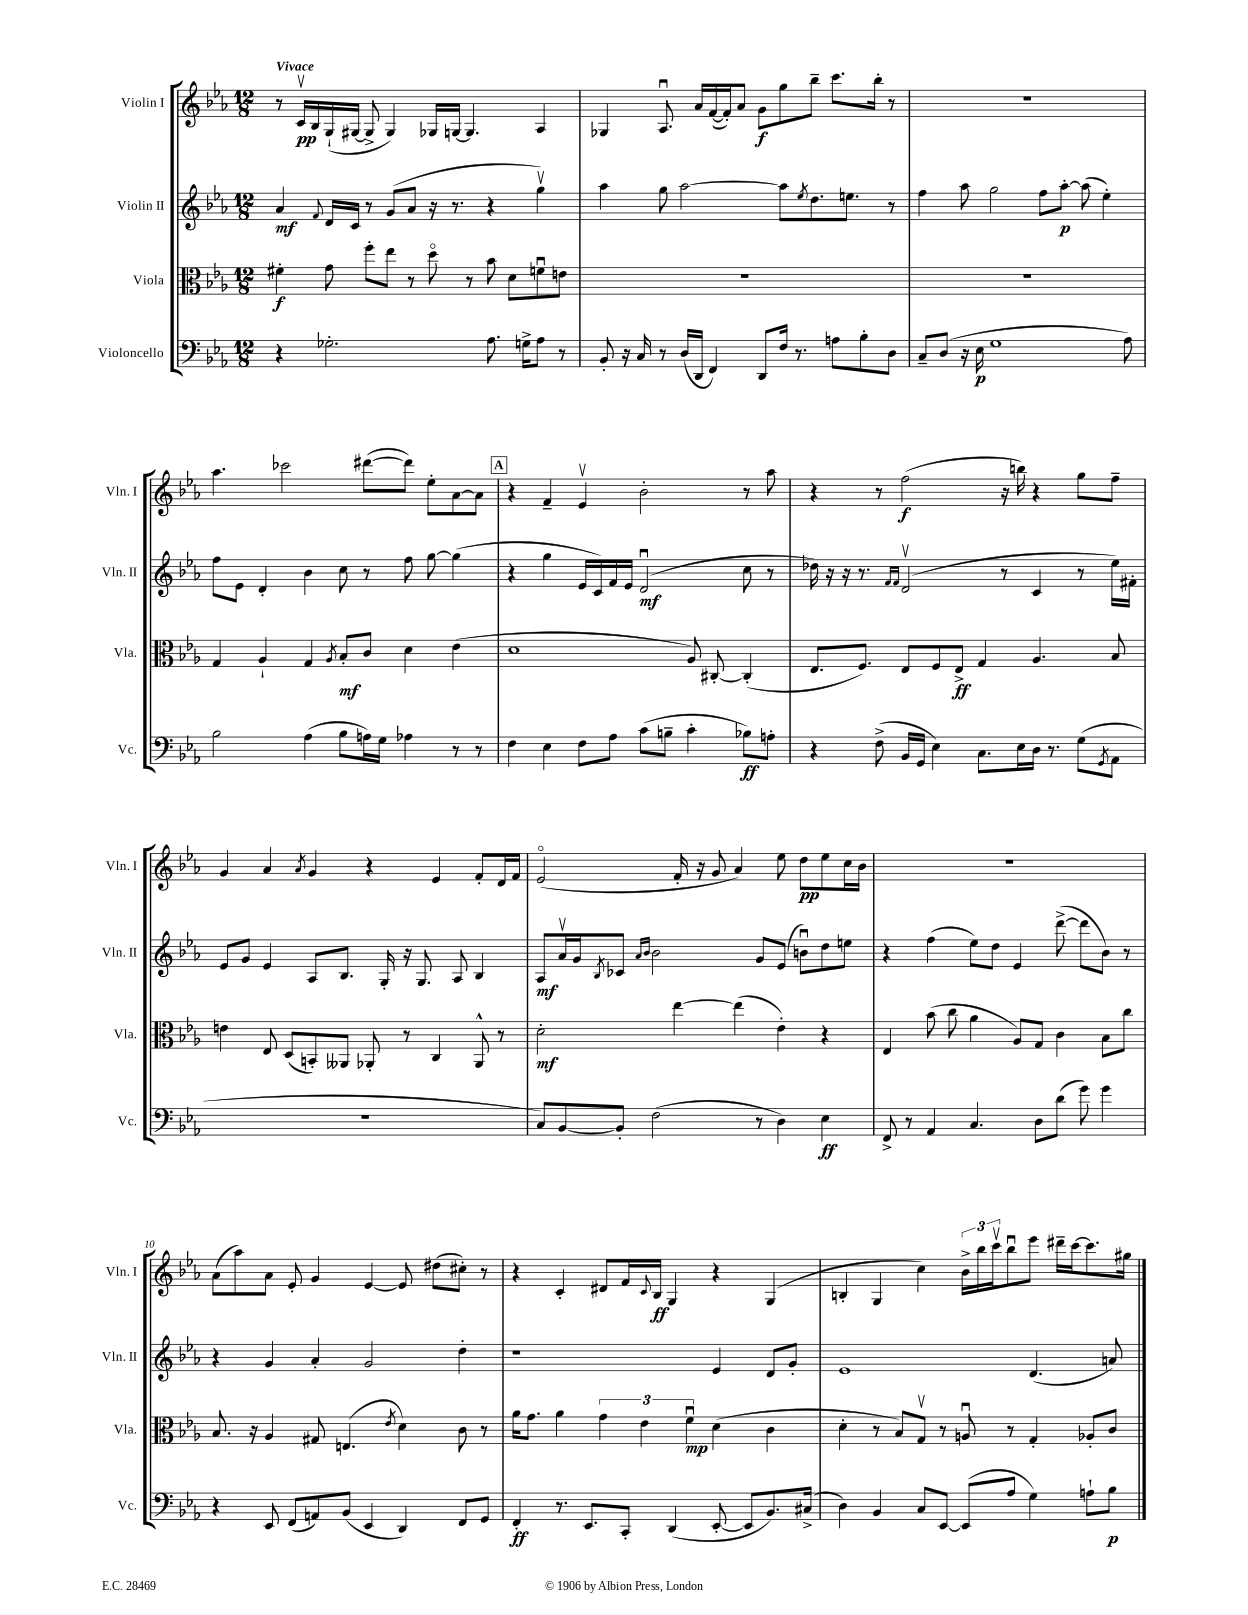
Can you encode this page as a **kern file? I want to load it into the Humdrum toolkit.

**kern	**kern	**kern	**kern
*staff4	*staff3	*staff2	*staff1
*clefF4	*clefC3	*clefG2	*clefG2
*k[b-e-a-]	*k[b-e-a-]	*k[b-e-a-]	*k[b-e-a-]
*M12/8	*M12/8	*M12/8	*M12/8
4r	4f#'\	4a-/	8r
.	.	.	16cv/LL
.	.	.	16B-/
.	.	8qqf/	.
2.G-'\	8g\	16d/LL	(16G`/
.	.	16c/JJ	[16G#/JJ
.	8ff'\L	8r	8G#^/]
.	8ee-\J	(8g/L	4G#/)
.	8r	8a-/J	.
.	8ddo\	16r	16G-/LL
.	.	8.r	[16G/JJ
.	8r	.	4.G/]
8.A-\	8b-\	4r	.
.	8d\L	.	.
16G^\LK	.	.	.
8A-\J	8fu\	4ggv\)	4A-/
8r	8e\J	.	.
=	=	=	=
8BB-'/	1.r	4aa-\	4G-/
16r	.	.	.
16C/	.	.	.
8r	.	8gg\	8.A-u/
(16D/LL	.	[2aa-\	.
16DD/JJ	.	.	16a-/LL
4FF/)	.	.	([16f/
.	.	.	16f'/]J)
.	.	.	8a-/J
8DD/L	.	.	8g\L
16F/Jk	.	8aa-\]L	8gg\
8.r	.	.	.
.	.	8qee-/	.
.	.	8.dd\	8bb-~\J
8A\L	.	.	8.ccc\L
.	.	8.ee\J	.
8B-'\	.	.	.
.	.	.	16bb-'\Jk
8D\J	.	8r	8r
=	=	=	=
8C~/L	1.r	4ff\	1.r
(8D/J	.	.	.
16r	.	8aa-\	.
16E-\	.	.	.
1G	.	2gg\	.
.	.	8ff\L	.
.	.	[8aa-'\J	.
.	.	(8aa-\]	.
.	.	4ee-'\)	.
8A-\)	.	.	.
=	=	=	=
2B-\	4G/	8ff\L	4.aa-\
.	.	8e-\J	.
.	4A-`/	4d'/	.
.	.	.	2ccc-\
(4A-\	4G/	4b-\	.
.	8qA-/	.	.
8B-\L	8B-'/L	8cc\	.
16A\L)	8c/J	8r	([8ddd#\L
16G\JJ	.	.	.
4A-\	4d\	8ff\	8ddd#\]J)
.	.	[8gg\	8ee-'\L
8r	(4e-\	(4gg\]	[8a-\
8r	.	.	8a-\]J
=	=	=	=
4F\	1d	4r	4r
4E-\	.	4gg\	4f~/
8F\L	.	16e-/LL	4e-v/
.	.	16c/)	.
8A-\J	.	16f/	.
.	.	16e-/JJ	.
(8c\L	.	(2du/	2b-'\
8B~\J	.	.	.
4c'\	8A-/)	.	.
.	[8C#'/	.	.
8B-\L)	(4C#'/]	8cc\	8r
8A'\J	.	8r	8aa-\
=	=	=	=
4r	8.E-/L	16dd-\)	4r
.	.	16r	.
.	.	16r	.
.	8.F/J)	8.r	.
(8F^\	.	.	8r
.	.	16qqf/LL	.
.	.	16qqf/JJ	.
16BB-/LL	8E-/L	(2dv/	(2ff\
16GG/JJ	.	.	.
4E-\)	8F/	.	.
.	8E-^/J	.	.
8.C\L	4G/	.	.
.	.	8r	16r
16E-\L	.	.	16bb\)
16D\JJ	4.A-/	4c/	4r
8.r	.	.	.
(8G\L	.	8r	8gg\L
8qGG/	.	.	.
8AA-\J	8B-/	16ee-\LL)	8ff~\J
.	.	16f#'\JJ	.
=	=	=	=
1.r	4e\	8e-/L	4g/
.	.	8g/J	.
.	8E-/	4e-/	4a-/
.	(8D/L	.	.
.	.	.	8qa-/
.	8BB'/)	8A-/L	4g/
.	8AA--/J	8.B-/J	.
.	8AA-'/	.	4r
.	.	16G'/	.
.	8r	16r	.
.	.	8.G/	.
.	4C/	.	4e-/
.	.	8A-/	.
.	8AA-^^/	4B-/	8f'/L
.	8r	.	16d/L
.	.	.	16f/JJ
=	=	=	=
8C/L)	2d'\	8A-/L	(2e-o/
[8BB-/	.	16a-v/L	.
.	.	16g/J	.
.	.	8qB-/	.
8BB-'/]J	.	8c-/J	.
.	.	16qqa-/LL	.
.	.	16qqb-/JJ	.
(2F\	.	2b-\	.
.	[4ee-\	.	16f'/
.	.	.	16r
.	.	.	8g/
.	(4ee-\]	.	4a-/)
8r	.	8g/L	.
4D\)	4e-'\)	(8e-/J	8ee-\
.	.	8bu\L)	8dd\L
4E-\	4r	8dd\	8ee-\
.	.	8ee\J	16cc\L
.	.	.	16b-\JJ
=	=	=	=
8FF^/	4E-/	4r	1.r
8r	.	.	.
4AA-/	(8b-\	(4ff\	.
.	8cc\	.	.
4.C/	4a-\	8ee-\L)	.
.	.	8dd\J	.
.	8A-/L)	4e-/	.
8D\L	8G/J	.	.
(8d\J	4c\	([8ddd^\	.
8g\)	.	8ddd\]L	.
4g\	8B-\L	8b-\J)	.
.	8cc\J	8r	.
=	=	=	=
4r	8.B-/	4r	(8a-\L
.	.	.	8aa-\)
.	16r	.	.
8EE-/	4A-/	4g/	8a-\J
(8FF/L	.	.	8e-'/
8AA/)	8G#/	4a-'/	4g/
(8BB-/J	(4.E/	.	.
4EE-/	.	2g/	[4e-/
.	8qe-/	.	.
4DD/)	4d\)	.	8e-/]
.	.	.	(8dd#\L
8FF/L	8c\	4dd'\	8cc#'\J)
8GG/J	8r	.	8r
=	=	=	=
4FF'/	16a-\LK	1r	4r
.	8.g\J	.	.
8.r	4a-\	.	4c'/
8.EE-/L	.	.	.
.	6g\	.	8d#/L
8CC'/J	.	.	16f/L
.	6e-\	.	.
.	.	.	8qqc/
.	.	.	16B-/JJ
(4DD/	.	.	4G/
.	6fu\	.	.
[8EE-'/	(4d\	4e-/	4r
8EE-/]L	.	.	.
8.BB-/)	4c\	8d/L	(4G/
.	.	8g'/J	.
(16C#^/Jk	.	.	.
=	=	=	=
4D\)	4d'\	1e-	4B'/
4BB-/	8r	.	4G/
.	8B-/L)	.	.
8C/L	8Gv/J	.	4cc\)
[8EE-/J	8r	.	.
(8EE-/]L	8Au/	.	24b-^\LL
.	.	.	24bb-\
.	.	.	24cccv\J
8A-/J	8r	.	8bb-u\
4G\)	4G'/	(4.d/	8eee-\J
.	.	.	16ddd#~\LL
.	.	.	[16ccc\J
8A`\L	8A-'/L	.	8.ccc\]
8B-\J	8c/J	8a/)	.
.	.	.	16gg#\Jk
==	==	==	==
*-	*-	*-	*-
